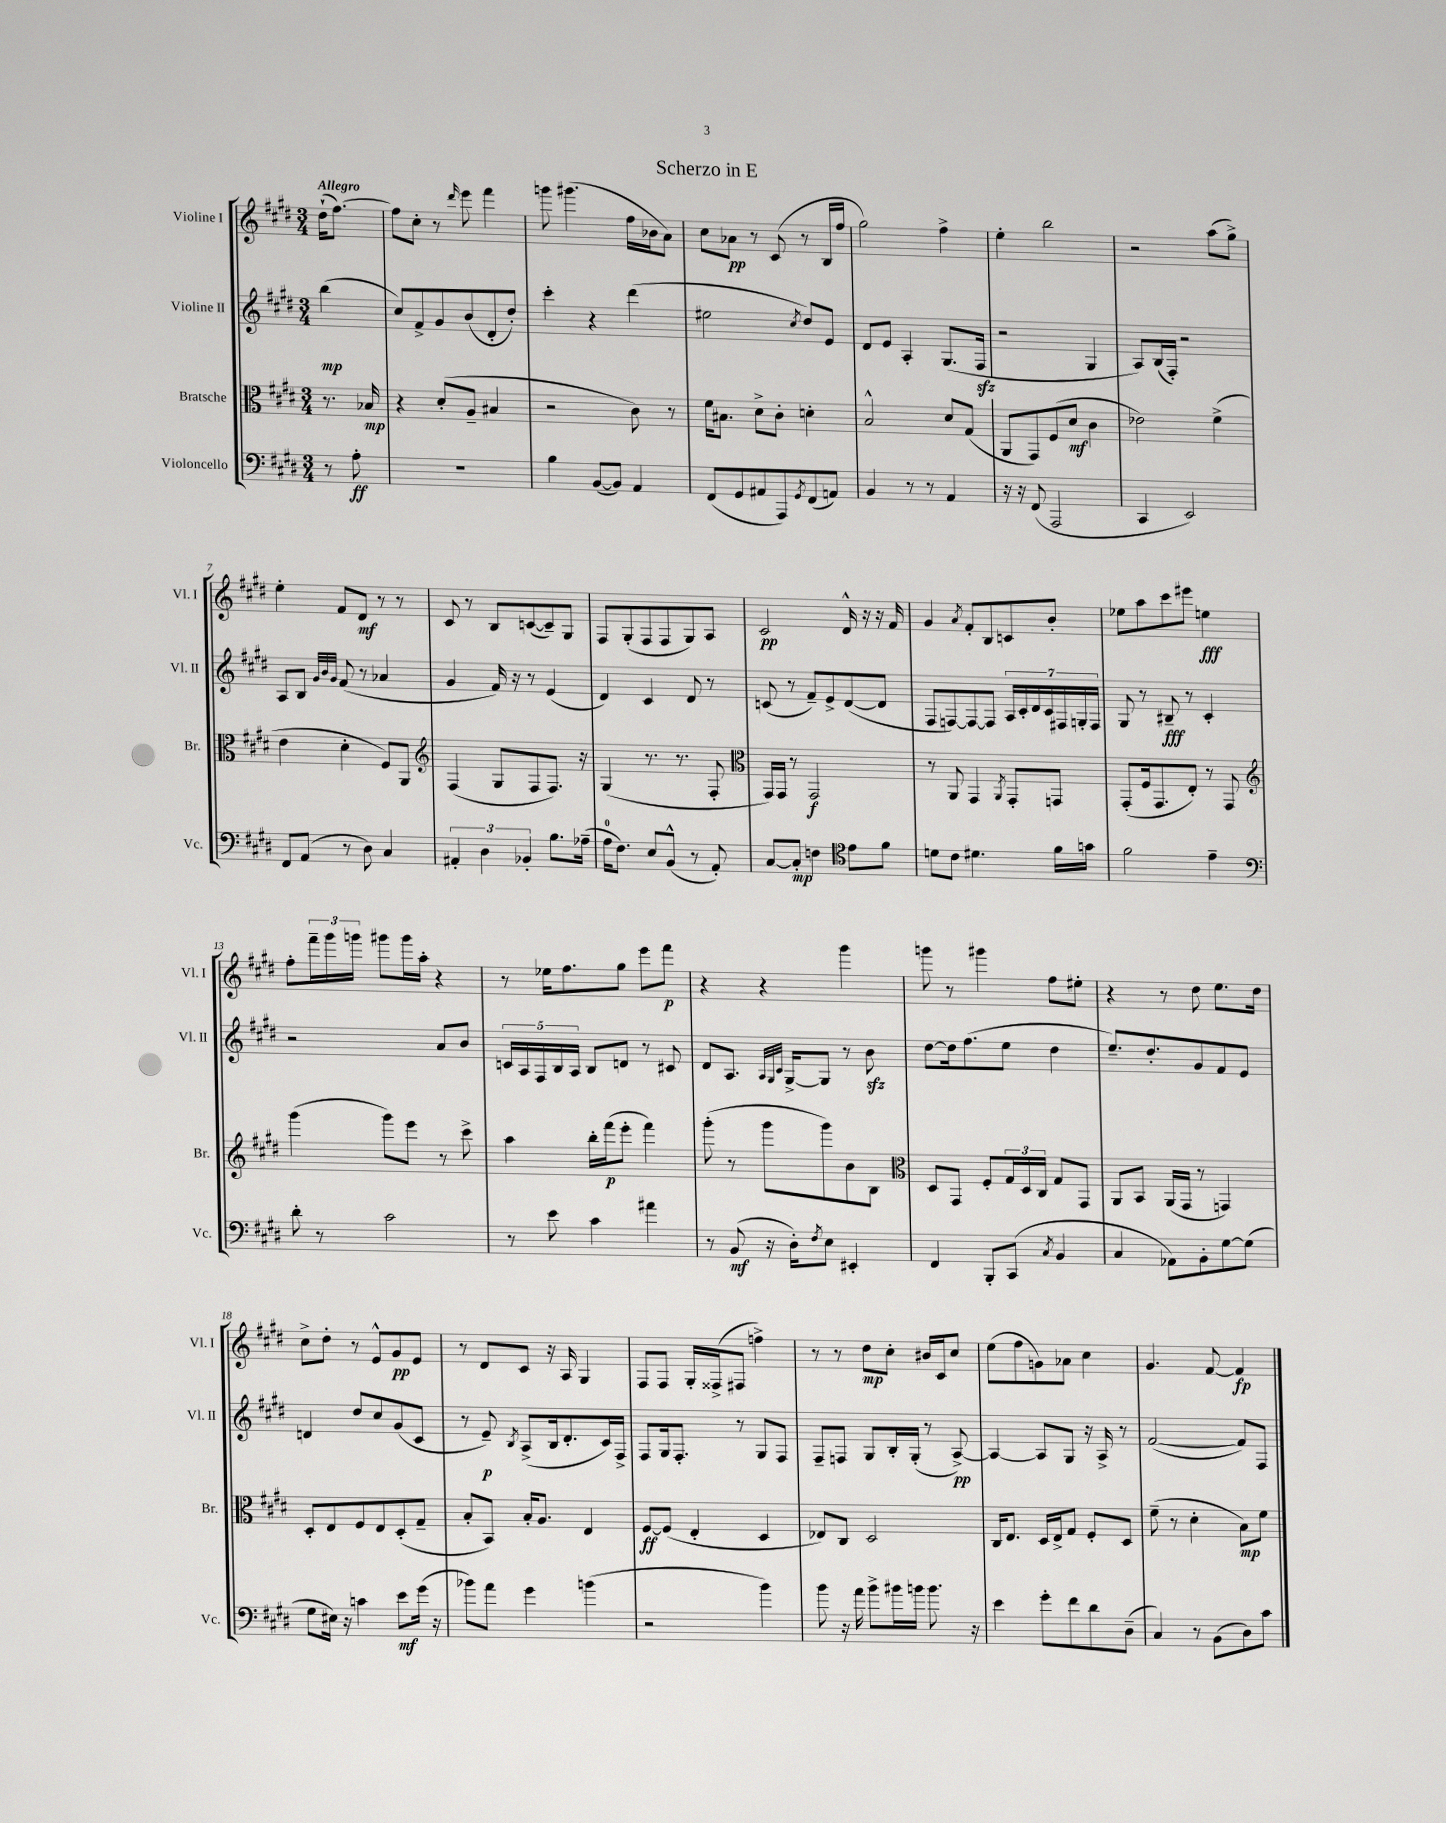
\header { title = "Scherzo in E" }
<<
\new StaffGroup <<
\new Staff = "s0" \with { instrumentName = "Violine I" shortInstrumentName = "Vl. I" } {
    \clef treble \key e \major \numericTimeSignature \time 3/4 \partial 4 \tempo "Allegro"
    dis''16-!( fis''8.~) |
    fis''8 cis''8-. r8 \grace { dis'''16 } e'''8 fis'''4 |
    g'''8 gis'''4.( fis''16 bes'16 a'8) |
    cis''8 aes'8\pp r8 cis'8( r8 b16 fis''16 |
    gis''2) fis''4-> |
    e''4-. b''2 |
    r2 a''8( gis''8->) |
    e''4-. fis'8 dis'8\mf r8 r8 |
    cis'8 r8 b8 c'8~( c'8--) gis8 |
    fis8 gis8-.( fis8 fis8 gis8) a8 |
    cis'2\pp dis'16-^ r16 r16 fis'16 |
    gis'4 \acciaccatura { a'8 } fis'8-. b8 c'8 b'8-. |
    ees''8 a''8 cis'''8 eis'''8 e''4\fff |
    fis''8-. \tuplet 3/2 { fis'''16-- gis'''16 g'''16 } gis'''8 gis'''16 a''16-. r4 |
    r8 ees''16 fis''8. gis''8 e'''8 fis'''8\p |
    r4 r4 gis'''4 |
    g'''8 r8 gis'''4 fis''8 eis''8-. |
    r4 r8 dis''8 e''8. dis''16 |
    cis''8-> dis''8-. r8 e'8-^ gis'8\pp e'8 |
    r8 dis'8 cis'8 r16 a16 gis4 |
    fis8 fis8 gis16-. fisis16->( fis8 f''4->) |
    r8 r8 dis''8\mp cis''8-. bis'16 cis'16 cis''8 |
    e''8( fis''8 g'8) aes'8 cis''4 |
    gis'4. fis'8~ fis'4\fp \bar "|." |
}
\new Staff = "s1" \with { instrumentName = "Violine II" shortInstrumentName = "Vl. II" } {
    \clef treble \key e \major \numericTimeSignature \time 3/4 \partial 4
    b''4\mp( |
    cis''8) fis'8-> gis'8 b'8( dis'8-. dis''8-.) |
    cis'''4-. r4 dis'''4( |
    eis''2 \acciaccatura { cis''8 } dis''8) e'8 |
    dis'8 e'8 a4-. gis8.( fis16\sfz |
    r2 gis4 |
    a8) b16( fis16-.) r2 |
    a8 b8 \grace { gis'32 b'32 gis'32 } fis'8( r8 aes'4 |
    gis'4 fis'16) r16 r8 e'4( |
    dis'4) cis'4 dis'8 r8 |
    c'8( r8 fis'8--) e'8-> dis'8~( dis'8 |
    fis8 f8~) f8~ f8 \tuplet 7/4 { a16 cis'16-. dis'16 cis'16 fis16 g16-. fis16 } |
    gis8 r8 bis8--\fff r8 cis'4-. |
    r2 a'8 b'8 |
    \tuplet 5/4 { c'16 a16 fis16 b16 a16 } b8 d'8 r8 cis'8 |
    dis'8 a8. \grace { a32 gis32 cis'32 } gis16~-> gis8 r8 b'8\sfz |
    dis''8~ dis''16 fis''8.( e''8 dis''4 |
    e''8.--) dis''8.-. gis'8 fis'8 e'8 |
    d'4 dis''8 cis''8 gis'8( cis'8 |
    r8 e'8--\p) \acciaccatura { b8 } a8->( b16 dis'8.-. cis'16) fis16-> |
    fis8 gis16 fis8.-. r8 gis8 fis8 |
    fis8-- f8 gis8 b16-. gis16-.( r8 a8~->\pp) |
    a4~ a8 gis8 r16 a16-> r8 |
    fis'2~( fis'8) fis8 \bar "|." |
}
\new Staff = "s2" \with { instrumentName = "Bratsche" shortInstrumentName = "Br." } {
    \clef alto \key e \major \numericTimeSignature \time 3/4 \partial 4
    r8. bes16\mp |
    r4 dis'8-.( a8-- bis4 |
    r2 cis'8) r8 |
    fis'16 bis8. dis'8-> cis'8-. d'4-. |
    b2-^ dis'8 gis8( |
    a,8 gis,8) fis8( dis'8\mf cis'4 |
    ees'2) fis'4->( |
    e'4 dis'4-. fis8) a,8 |
    \clef treble fis4( gis8 fis8 fis8.) r16 |
    gis4( r8. r8. fis8-. |
    \clef alto gis,16) gis,16 r8 gis,2\f |
    r8 a,8 gis,4 \acciaccatura { a,8 } gis,8-. g,8 |
    gis,8-.( fis16 gis,8. e8-.) r8 gis,8 |
    \clef treble gis'''4( gis'''8) e'''8 r8 cis'''8-> |
    a''4 b''16-. fis'''16\p( e'''8-. fis'''4) |
    gis'''8-.( r8 gis'''8 gis'''8) b'8 b8 |
    \clef alto dis8 gis,8 fis8-. \tuplet 3/2 { gis16 dis16 cis16 } gis8 gis,8 |
    a,8 b,8 a,16( gis,16 r8 g,4) |
    dis8-. e8 fis8 e8 dis8-.( gis8-- |
    b8-. b,8) b16-. a8. e4 |
    fis8~\ff fis8( e4-. dis4 |
    ees8) cis8 dis2 |
    cis16 e8. dis16 e16-> gis8 fis8-. dis8 |
    fis'8--( r8 dis'4-. b8\mp) fis'8 \bar "|." |
}
\new Staff = "s3" \with { instrumentName = "Violoncello" shortInstrumentName = "Vc." } {
    \clef bass \key e \major \numericTimeSignature \time 3/4 \partial 4
    r8 a8-.\ff |
    R2. |
    b4 b,8~( b,8) a,4 |
    fis,8( gis,8 ais,8 a,,8) \acciaccatura { gis,8 } fis,8( a,8) |
    b,4 r8 r8 a,4 |
    r16 r16 fis,8( a,,2 |
    cis,4 e,2) |
    fis,8 a,8( r8 dis8) cis4 |
    \tuplet 3/2 { ais,4-. dis4 bes,4-. } b8. aes16--( |
    a16-0 fis8.) e8 b,8-^( r8 a,8-.) |
    cis8~ cis8-.\mp f4 \clef tenor e'8 fis'8 |
    d'8 cis'8 dis'4. fis'16 g'16 |
    fis'2 e'4-- |
    \clef bass dis'8-. r8 cis'2 |
    r8 e'8 cis'4 ais'4 |
    r8 b,8\mf( r16 dis16-.) \acciaccatura { fis8 } e8 eis,4-. |
    fis,4 b,,8-. cis,8( \acciaccatura { cis8 } b,4 |
    cis4 aes,8) b,8-. gis8~ gis8( |
    gis8 eis16) r16 c'4 e'8\mf gis'16( r16 |
    bes'8) a'8 gis'4 b'4( |
    r2 b'4) |
    b'8 r16 a'16 b'8-> bis'16 b'16 b'8. r16 |
    e'4 gis'8-. fis'8 dis'8 dis8--( |
    cis4) r8 b,8( dis8) cis'8 \bar "|." |
}
>>
>>
